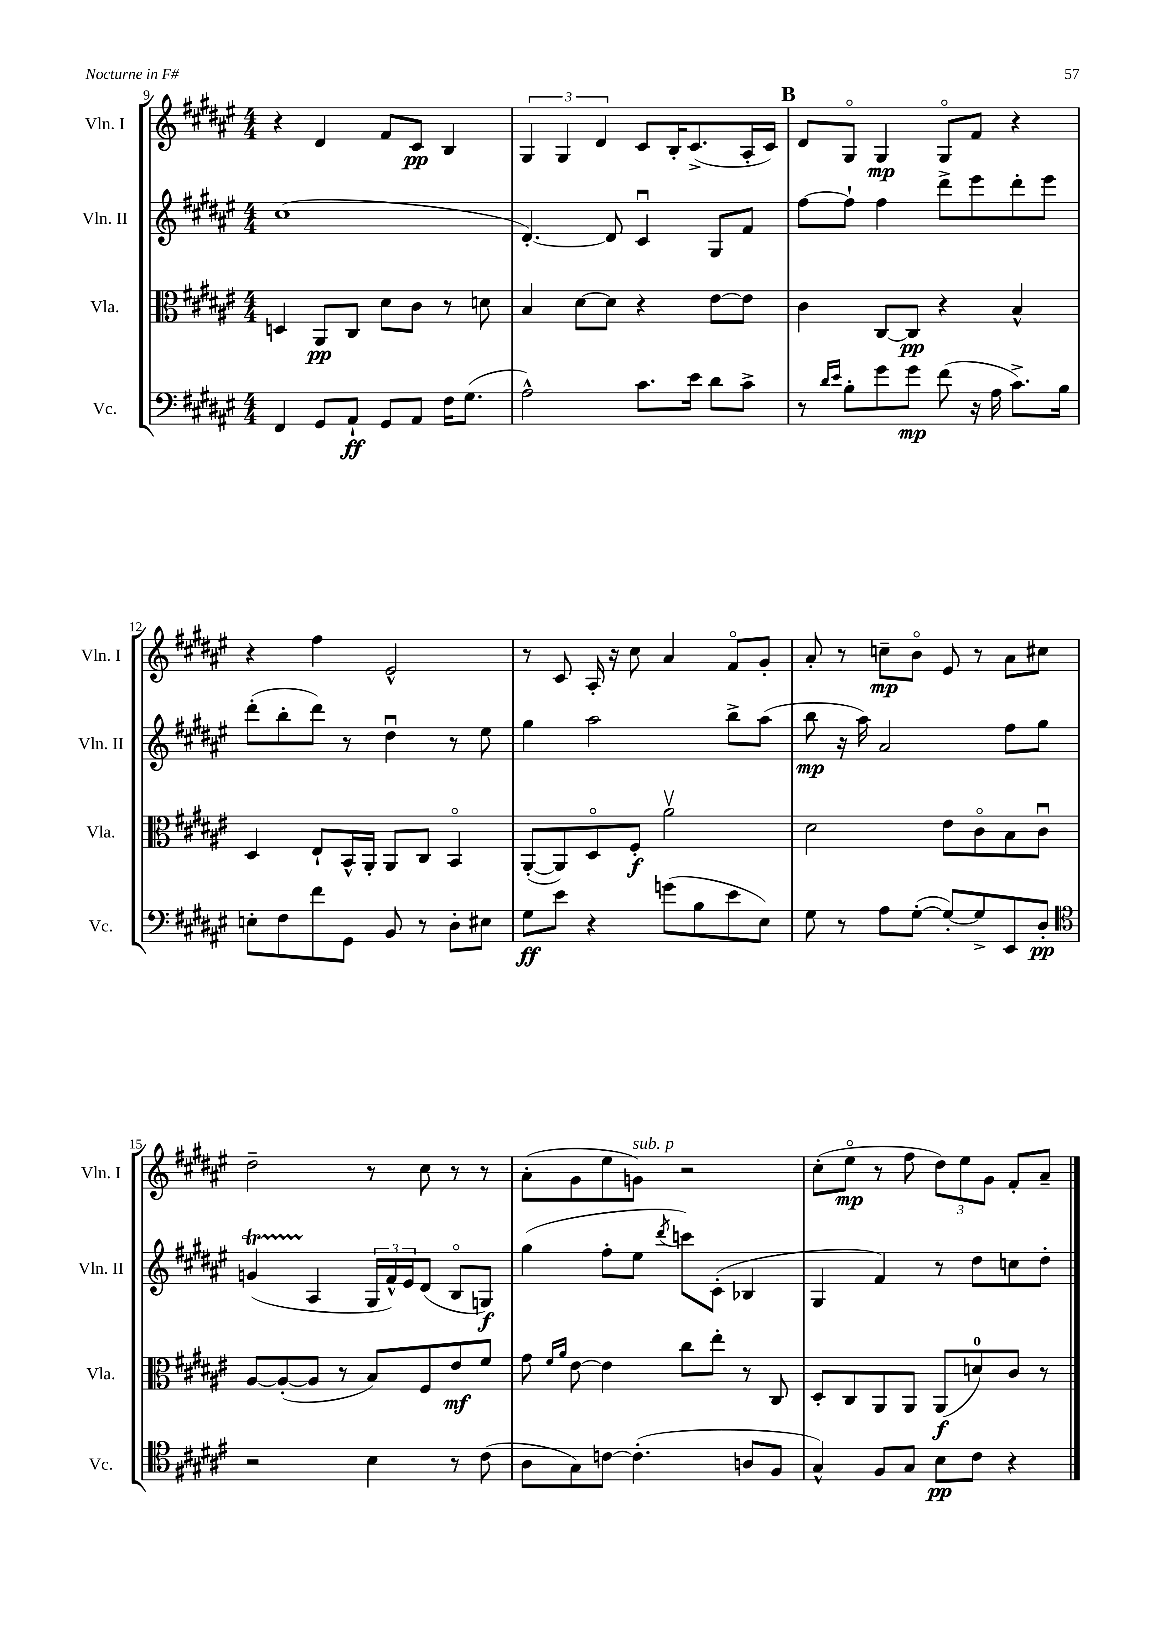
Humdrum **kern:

**kern	**kern	**kern	**kern
*staff4	*staff3	*staff2	*staff1
*clefF4	*clefC3	*clefG2	*clefG2
*k[f#c#g#d#a#e#]	*k[f#c#g#d#a#e#]	*k[f#c#g#d#a#e#]	*k[f#c#g#d#a#e#]
*M4/4	*M4/4	*M4/4	*M4/4
4FF#	4D	(1cc#	4r
8GG#	8AA#	.	4d#
8AA#`	8C#	.	.
8GG#	8d#	.	8f#
8AA#	8c#	.	8c#
16F#	8r	.	4B
(8.G#	.	.	.
.	8d	.	.
=	=	=	=
2A#^^)	4B	[4.d#')	6G#
.	.	.	6G#
.	[8d#	.	.
.	.	.	6d#
.	8d#]	8d#]	.
8.c#	4r	4c#u	8c#
.	.	.	16B'
16e#	.	.	(8.c#^
8d#	[8e#	8G#	.
8c#^	8e#]	8f#	16A#'
.	.	.	16c#)
=	=	=	=
8r	4c#	[8ff#	8d#
16qqd#	.	.	.
16qqe#	.	.	.
8B'	.	8ff#`]	8G#o
8g#	[8C#	4ff#	4G#
8g#	8C#]	.	.
(8f#	4r	8ddd#^	8G#o
16r	.	8eee#	8f#
16A#	.	.	.
8.c#^)	4B^^	8ddd#'	4r
.	.	8eee#	.
16B	.	.	.
=	=	=	=
8E'	4D#	(8ddd#'	4r
8F#	.	8bb'	.
8f#	8E#`	8ddd#)	4ff#
8GG#	16BB^^	8r	.
.	16AA#'	.	.
8BB	8AA#	4dd#u	2e#^^
8r	8C#	.	.
8D#'	4BBo	8r	.
8E#	.	8ee#	.
=	=	=	=
8G#	([8AA#'	4gg#	8r
8e#	8AA#])	.	8c#
4r	8D#o	2aa#	16A#'
.	.	.	16r
.	8F#'	.	8cc#
(8g	2a#v	.	4a#
8B	.	.	.
8e#	.	8bb^	8f#o
8E#)	.	(8aa#	8g#'
=	=	=	=
8G#	2d#	8bb	8a#'
8r	.	16r	8r
.	.	16aa#)	.
8A#	.	2a#	8cc~
([8G#'	.	.	8bo
8G#'_)	8e#	.	8e#
8G#^]	8c#o	.	8r
8EE#	8B	8ff#	8a#
8D#'	8c#u	8gg#	8cc#
=	=	=	=
*clefC4	*	*	*
2r	[8A#	(4g	2dd#~
.	(8A#'_	.	.
.	8A#]	4A#	.
.	8r	.	.
4B	8B)	24G#	8r
.	.	24f#^^)	.
.	.	24e#	.
.	8F#	(8d#	8cc#
8r	8e#	8Bo	8r
(8c#	8f#	8G)	8r
=	=	=	=
8A#	8g#	(4gg#	(8a#'
.	16qqf#	.	.
.	16qqa#	.	.
8G#)	[8e#	.	8g#
[8c	4e#]	8ff#'	8ee#
(4.c']	.	8ee#	8g)
.	.	8qddd#	.
.	8cc#	8ccc)	2r
.	8ee#'	(8c#'	.
8A	8r	4B-	.
8F#	8C#	.	.
=	=	=	=
4G#^^)	8D#'	4G#	(8cc#'
.	8C#	.	8ee#o
8F#	8AA#	4f#)	8r
8G#	8AA#	.	8ff#
8B	(8AA#	8r	12dd#)
.	.	.	12ee#
8c#	8d)	8dd#	.
.	.	.	12g#
4r	8c#	8cc	8f#'
.	8r	8dd#'	8a#~
==	==	==	==
*-	*-	*-	*-
